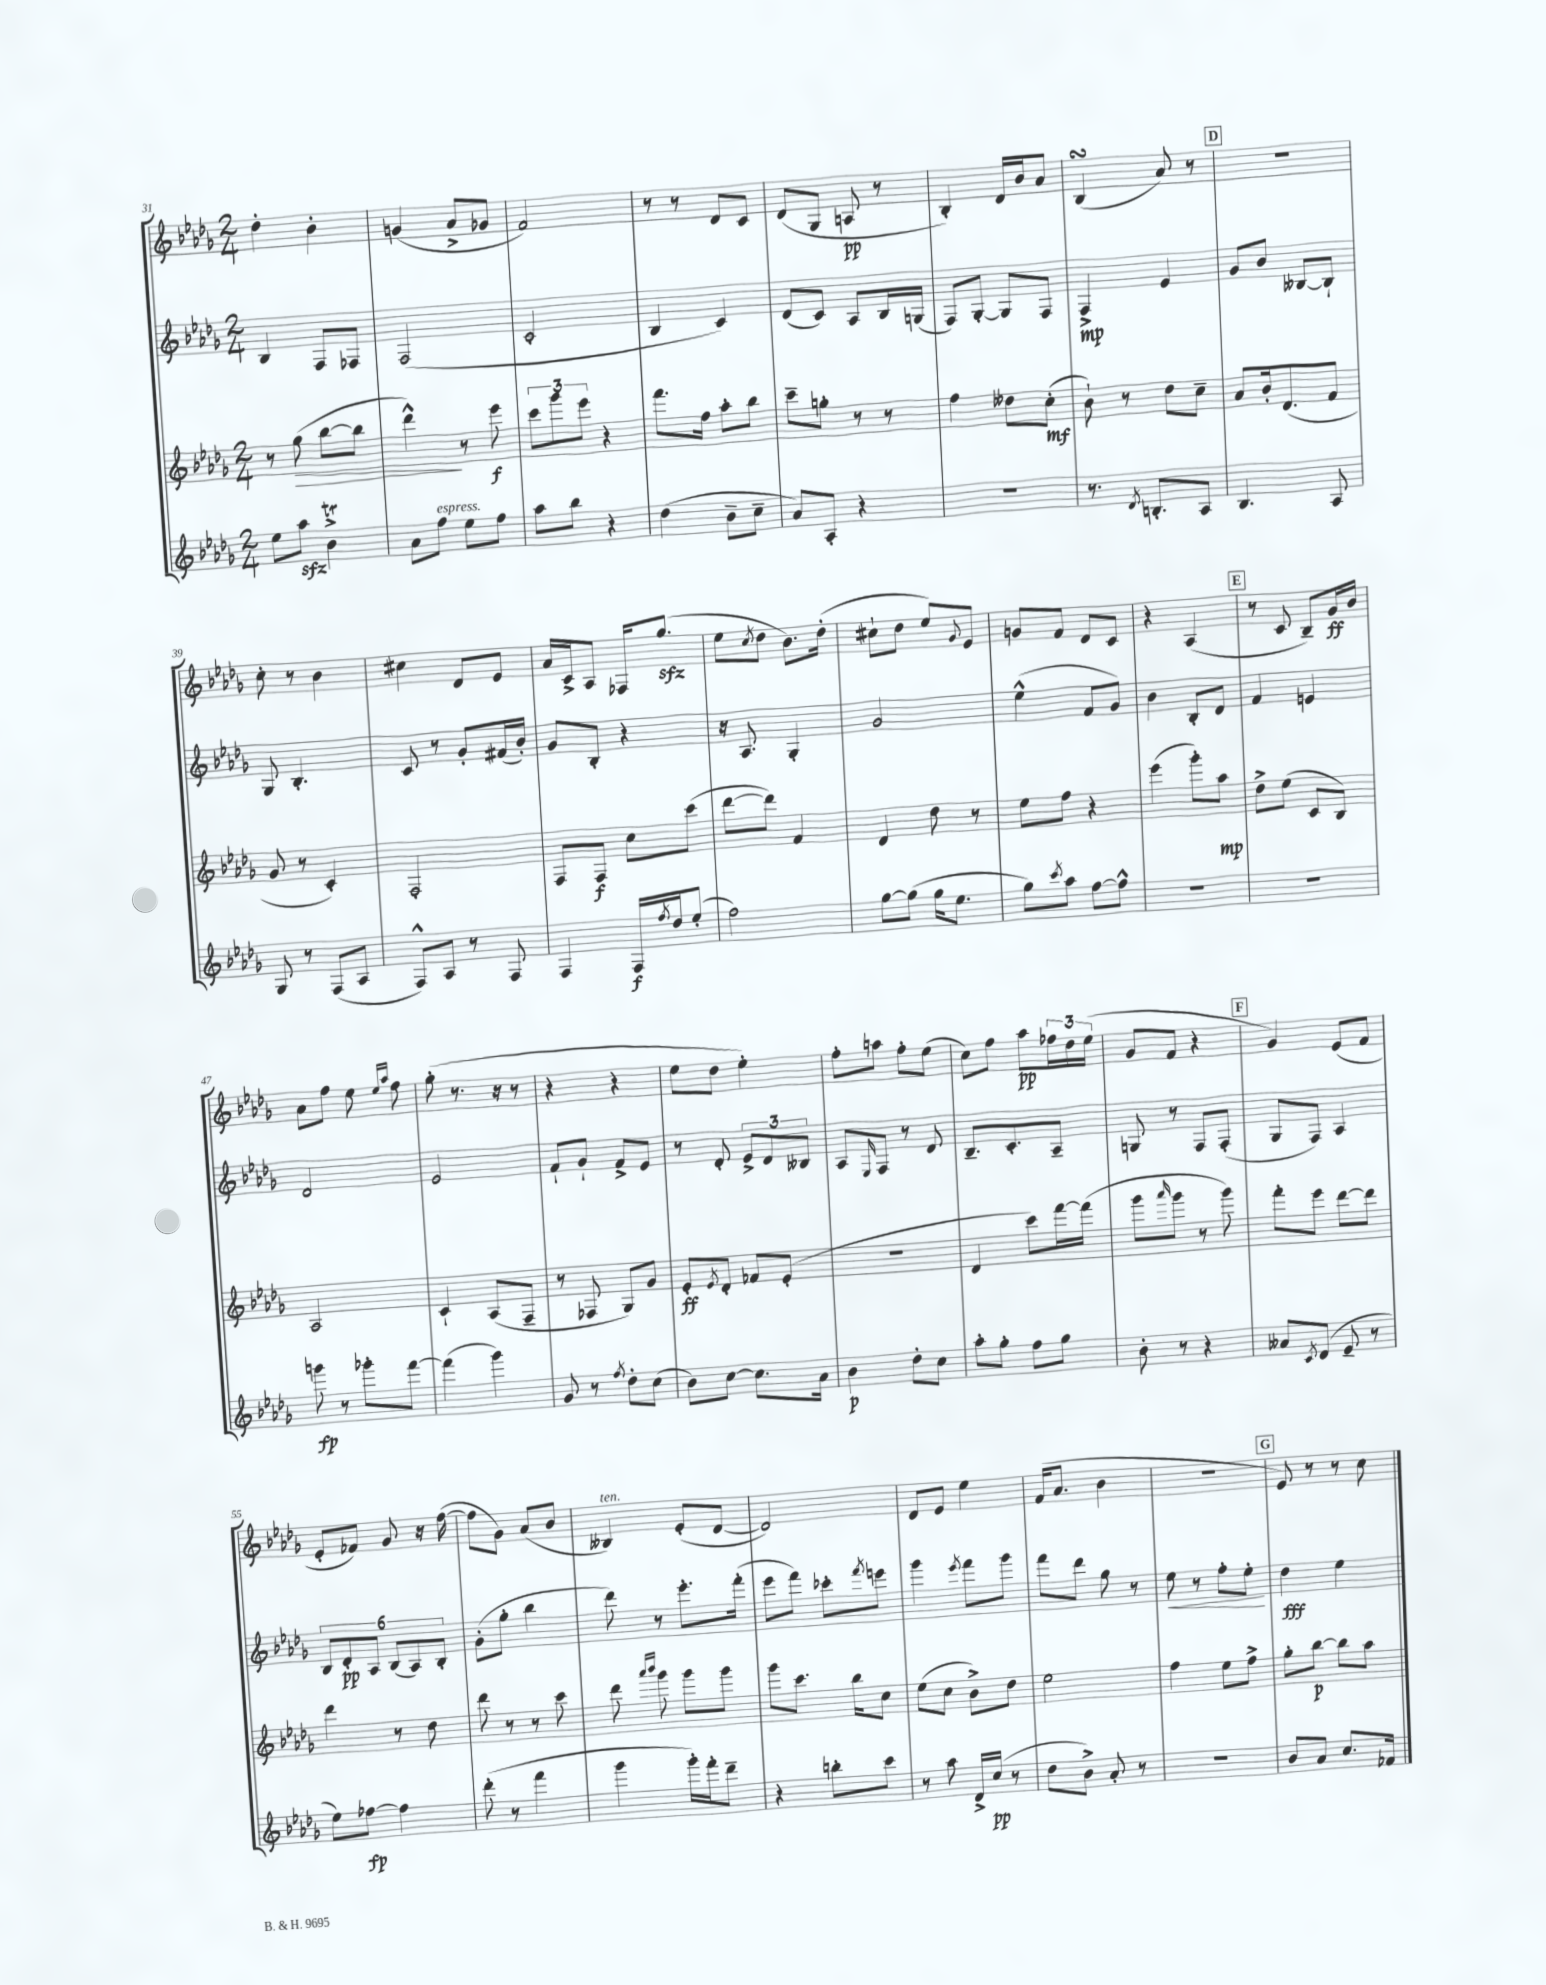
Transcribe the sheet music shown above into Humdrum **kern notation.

**kern	**kern	**kern	**kern
*staff4	*staff3	*staff2	*staff1
*clefG2	*clefG2	*clefG2	*clefG2
*k[b-e-a-d-g-]	*k[b-e-a-d-g-]	*k[b-e-a-d-g-]	*k[b-e-a-d-g-]
*M2/4	*M2/4	*M2/4	*M2/4
8ee-	8r	4B-	4dd-'
8aa-	(8gg-	.	.
4b-^	[8bb-	8F	4b-'
.	8bb-]	8F-	.
=	=	=	=
8a-	4ddd-^^)	(2F	(4g
8ff	.	.	.
8ee-	8r	.	8a-^
8ff	8eee-	.	8g-
=	=	=	=
8aa-	12ccc	2c'	2f)
.	12ggg-	.	.
8bb-	.	.	.
.	12eee-	.	.
4r	4r	.	.
=	=	=	=
(4dd-	8.fff	4B-	8r
.	.	.	8r
.	16ff	.	.
8b-~	8aa-'	4c)	8d-
8cc~	8bb-	.	8c
=	=	=	=
8a-)	8ccc~	(8d-	(8d-
8A-'	8gg'	8c)	8G-
4r	8r	8A-	8A
.	8r	16B-	8r
.	.	(16G	.
=	=	=	=
2r	4ff	8F)	4B-')
.	.	[8G-'	.
.	8dd--	8G-]	16d-
.	.	.	16b-
.	(8cc'	8F	8a-
=	=	=	=
8.r	8b-`)	4F^	(4B-
.	8r	.	.
8qd-	.	.	.
8.B'	.	.	.
.	8dd-	4e-	8a-)
8A-	8cc~	.	8r
=	=	=	=
4.B-	8a-	8g-	2r
.	16b-'	8b-	.
.	(8.d-	.	.
.	.	[8B--	.
8A-	8f	8B--`]	.
=	=	=	=
8G-	8g-	8G-	8cc'
8r	8r	4.B-'	8r
(8F	4c')	.	4b-
8A-	.	.	.
=	=	=	=
8F^^)	2F'	8c	4cc#
8A-	.	8r	.
8r	.	8g-'	8d-
8F	.	(16f#	8e-
.	.	16b-')	.
=	=	=	=
4F	8F	8g-	16a-
.	.	.	16c^
.	8F	8B-'	8A-
16F	8cc	4r	16F-
8qff	.	.	.
16dd-	.	.	(8.gg-
(8ee-'	(8ccc	.	.
=	=	=	=
2ff)	[8ddd-	16r	8ee-
.	.	8.A-	.
.	.	.	8qcc
.	8ddd-])	.	8dd-
.	4f	4G-'	8.b-)
.	.	.	(16dd-'
=	=	=	=
[8gg-	4d-	2g-	8cc#`
(8gg-]	.	.	8dd-
16gg-	8dd-	.	8ee-)
8.ee-	.	.	.
.	.	.	8qqg-
.	8r	.	8e-
=	=	=	=
8gg-)	8ee-	(4ee-^^	8g
8qccc	.	.	.
8aa-	8ff	.	8f
[8ff	4r	8f	8d-
8ff^^]	.	8g-)	8c
=	=	=	=
2r	(4eee-	4b-	4r
.	8ggg-')	8B-'	(4A-
.	8aa-	8d-	.
=	=	=	=
2r	8dd-^	4f	8r
.	(8ee-	.	8c
.	8c	4e	8B-~)
.	8B-)	.	16g-
.	.	.	16b-
=	=	=	=
8ggg	2A-	2d-	8a-
8r	.	.	8ff
8ggg-'	.	.	8ee-
.	.	.	16qqee-
.	.	.	16qqaa-
[8fff	.	.	8ff
=	=	=	=
(4fff]	4c`	2e-	(8gg-'
.	.	.	8.r
4ggg-)	(8A-	.	.
.	.	.	16r
.	8F~	.	8r
=	=	=	=
8g-	8r	8f`	4r
8r	8F-	8g-`	.
8qff	.	.	.
8dd-'	8G-)	8f^	4r
(8cc	8g-	8e-	.
=	=	=	=
8b-)	8e-'	8r	8ee-
.	8qe-	.	.
[8cc	8d-'	8d-'	8dd-
8.cc]	8f-	12e-^	4ee-')
.	.	12d-	.
.	(8e-'	.	.
.	.	12B--	.
16a-	.	.	.
=	=	=	=
4b-	2r	8A-	8ff'
.	.	16qqE-	.
.	.	8F	8aa
8dd-'	.	8r	8ff'
8cc	.	8d-	(8ee-
=	=	=	=
8aa-'	4d-	8.B-~	8cc)
8gg-'	.	.	8ff
.	.	8.c'	.
8ff	8ccc)	.	8aa-
8gg-	[16fff	8A-~	24ff-
.	.	.	24dd-
.	(16fff]	.	.
.	.	.	(24ee-
=	=	=	=
8b-'	8ggg-	8G	8g-
.	16qqaaa-	.	.
8r	8ggg-	8r	8f
4r	8r	8F	4r
.	8ggg-)	(8F'	.
=	=	=	=
8a--	8fff'	8G-	4g-)
8qc	.	.	.
(8d-	8eee-	8F)	.
8e-~	[8ddd-	4A-	(8e-
8r	8ddd-]	.	8f
=	=	=	=
8ee-)	4ddd-	12B-	8e-'
.	.	12d-'	.
[8ff-	.	.	8f-)
.	.	12A-	.
4ff-]	8r	(12B-	8g-
.	.	12A-)	.
.	8dd-	.	16r
.	.	12B-'	.
.	.	.	([16ff
=	=	=	=
(8ddd-'	8ddd-	(8g-'	8ff]
8r	8r	8gg-'	8g-)
4fff	8r	4bb-	(8a-
.	8ccc	.	8b-
=	=	=	=
4ggg-	8ddd-	8ddd-)	4B--)
.	16qqaaa-	.	.
.	16qqbbb-	.	.
.	8ggg-	8r	.
16ggg-')	8ggg-	8.eee-'	(8e-'
16fff'	.	.	.
8ddd-~	8ggg-	.	[8d-
.	.	(16fff'	.
=	=	=	=
4r	8ggg-	8eee-	2d-])
.	8.ccc	8fff)	.
8bb'	.	8ccc-'	.
.	16bb-	.	.
.	.	8qfff	.
8ccc	8cc	8eee	.
=	=	=	=
8r	(8ee-	4ggg-	8d-
8aa-	8cc	.	8e-
.	.	8qeee-	.
16d-^	8b-^)	8fff	4ee-
(16cc	.	.	.
8r	8dd-	8ggg-	.
=	=	=	=
8dd-	2ee-	8fff	(16f
.	.	.	8.a-
8b-^)	.	8ddd-	.
8a-'	.	8gg-	4b-
8r	.	8r	.
=	=	=	=
2r	4ff	8ee-	2r
.	.	8r	.
.	8ee-	8ff'	.
.	8ff^	8ee-'	.
=	=	=	=
8b-	8gg-'	4dd-	8e-)
8a-	[8bb-	.	8r
8.cc	8bb-]	4ee-	8r
.	8aa-	.	8cc
16f-	.	.	.
==	==	==	==
*-	*-	*-	*-
